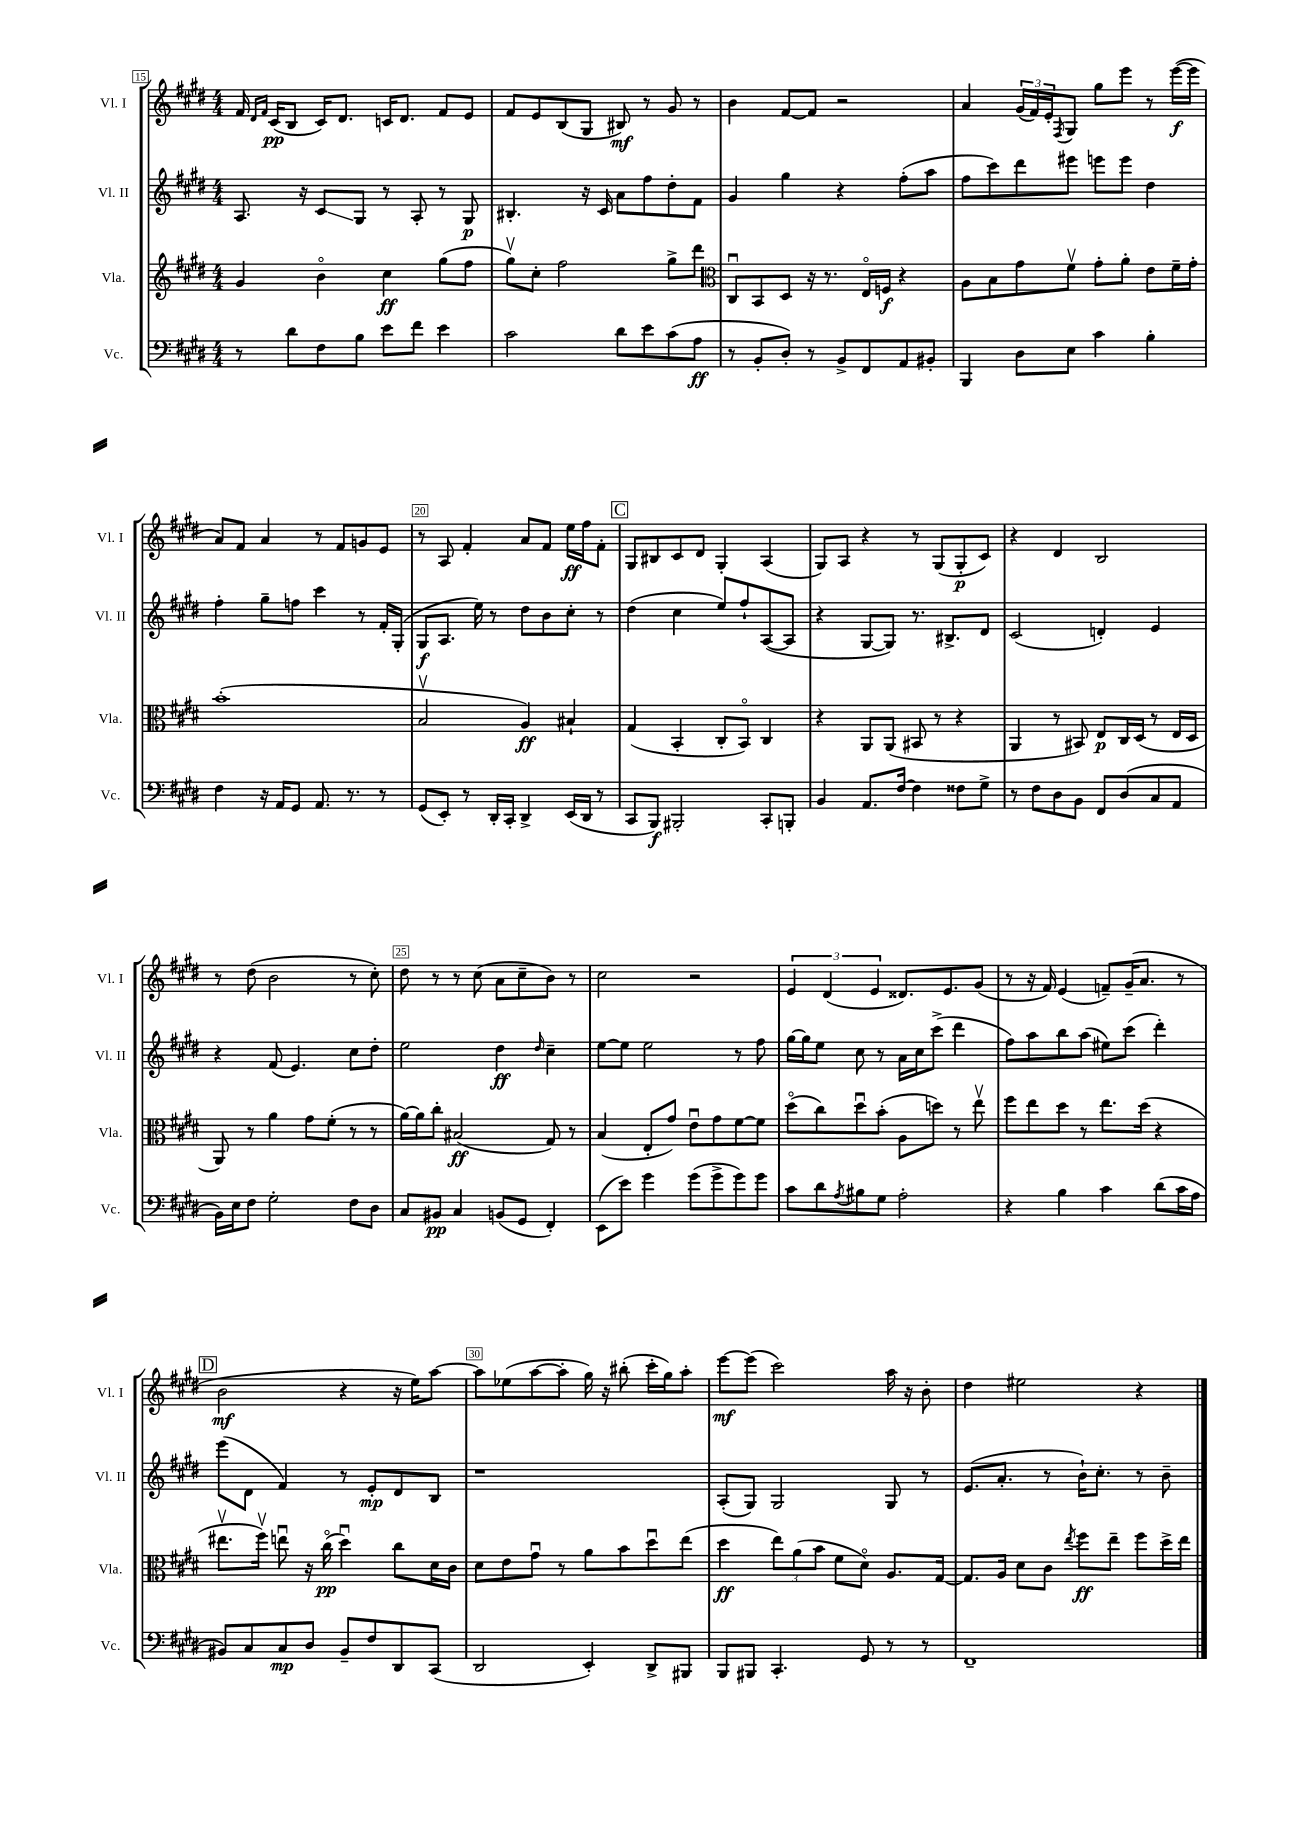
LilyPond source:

<<
\new StaffGroup <<
\new Staff = "s0" \with { instrumentName = "Vl. I" shortInstrumentName = "Vl. I" } {
    \clef treble \key e \major \numericTimeSignature \time 4/4
    fis'16 \grace { dis'16 fis'16 } cis'16\pp( b8 cis'16) dis'8. c'16 dis'8. fis'8 e'8 |
    fis'8 e'8 b8( gis8 bis8\mf) r8 gis'8 r8 |
    b'4 fis'8~ fis'8 r2 |
    a'4 \tuplet 3/2 { gis'16( fis'16) e'16-. } \acciaccatura { fis8 } gis8 gis''8 e'''8 r8 e'''16~\f( e'''16 |
    a'8) fis'8 a'4 r8 fis'8 g'8 e'8 |
    r8 a8 fis'4-. a'8 fis'8 e''16\ff fis''16 fis'8-. |
    \mark \markup { \box "C" } gis8 bis8 cis'8 dis'8 gis4-. a4( |
    gis8) a8 r4 r8 gis8( gis8-.\p cis'8) |
    r4 dis'4 b2 |
    r8 dis''8( b'2 r8 cis''8-.) |
    dis''8 r8 r8 cis''8( a'8 cis''8-- b'8) r8 |
    cis''2 r2 |
    \tuplet 3/2 { e'4 dis'4( e'4 } disis'8.) e'8. gis'8( |
    r8 r16 fis'16) e'4( f'8--) gis'16--( a'8. r8 |
    \mark \markup { \box "D" } b'2\mf r4 r16 e''16) a''8~ |
    a''8 ees''8( a''8~ a''8-. gis''16) r16 bis''8-.( cis'''16-. gis''16) a''8-. |
    e'''8~\mf e'''8( cis'''2) a''16 r16 b'8-. |
    dis''4 eis''2 r4 \bar "|." |
}
\new Staff = "s1" \with { instrumentName = "Vl. II" shortInstrumentName = "Vl. II" } {
    \clef treble \key e \major \numericTimeSignature \time 4/4
    a8. r16 cis'8\glissando gis8 r8 a8-. r8 gis8\p |
    bis4.-. r16 cis'16 a'8 fis''8 dis''8-. fis'8 |
    gis'4 gis''4 r4 fis''8-.( a''8 |
    fis''8 cis'''8) dis'''8 eis'''8 e'''8 e'''8 dis''4 |
    fis''4-. gis''8-- f''8 cis'''4 r8 fis'16-. gis16-.( |
    gis8\f a8. e''16) r8 dis''8 b'8 cis''8-. r8 |
    \mark \markup { \box "C" } dis''4( cis''4 e''8) fis''8-! a8~( a8 |
    r4 gis8~ gis8) r8. bis8.-> dis'8 |
    cis'2( d'4-.) e'4 |
    r4 fis'8( e'4.) cis''8 dis''8-. |
    e''2 dis''4\ff \grace { dis''16 } cis''4-- |
    e''8~ e''8 e''2 r8 fis''8 |
    gis''16~ gis''16 e''8 cis''8 r8 a'16 cis''16 cis'''8->( dis'''4 |
    fis''8) a''8 b''8 a''8( eis''8) cis'''8( dis'''4-.) |
    \mark \markup { \box "D" } e'''8( dis'8 fis'4) r8 e'8-.\mp dis'8 b8 |
    r1 |
    a8-.( gis8) gis2 gis8 r8 |
    e'8.( a'8.-. r8 b'16-!) cis''8.-. r8 b'8-- \bar "|." |
}
\new Staff = "s2" \with { instrumentName = "Vla." shortInstrumentName = "Vla." } {
    \clef treble \key e \major \numericTimeSignature \time 4/4
    gis'4 b'4\flageolet cis''4\ff gis''8( fis''8 |
    gis''8\upbow) cis''8-. fis''2 gis''8-> dis'''8 |
    \clef alto cis8\downbow b,8 dis8 r16 r8. e16\flageolet f16\f r4 |
    a8 b8 gis'8 fis'8\upbow gis'8-. a'8-. e'8 fis'16-- gis'16-. |
    b'1-.( |
    b2\upbow a4\ff) bis4-! |
    \mark \markup { \box "C" } gis4( b,4-. cis8-. b,8\flageolet) cis4 |
    r4 a,8 a,8( bis,8 r8 r4 |
    a,4 r8 bis,8) e8\p cis16 dis16( r8 e16 dis16 |
    a,8) r8 a'4 gis'8 fis'8-.( r8 r8 |
    a'16~) a'16 cis''8-. bis2\ff( gis8) r8 |
    b4( e8-. gis'8) e'8\downbow gis'8 fis'8~ fis'8 |
    dis''8\flageolet( cis''8) dis''8\downbow b'8-.( a8 d''8) r8 e''8\upbow |
    fis''8 e''8 dis''8 r8 e''8. dis''16( r4 |
    \mark \markup { \box "D" } eis''8.\upbow fis''16\upbow) e''8\downbow r16 cis''16\flageolet\pp( dis''4\downbow) cis''8 dis'16 cis'16 |
    dis'8 e'8 gis'8\downbow r8 a'8 b'8 dis''8\downbow e''8( |
    dis''4\ff \tuplet 3/2 { e''8) a'8( b'8 } fis'8 dis'8\flageolet) a8. gis16~ |
    gis8. a16 dis'8 cis'8 \acciaccatura { e''8 } fis''8\ff e''8-- fis''8 dis''16-> e''16 \bar "|." |
}
\new Staff = "s3" \with { instrumentName = "Vc." shortInstrumentName = "Vc." } {
    \clef bass \key e \major \numericTimeSignature \time 4/4
    r8 dis'8 fis8 b8 e'8 fis'8 e'4 |
    cis'2 dis'8 e'8 cis'8( a8\ff |
    r8 b,8-. dis8-.) r8 b,8-> fis,8 a,8 bis,8-. |
    b,,4 dis8 e8 cis'4 b4-. |
    fis4 r16 a,16 gis,8 a,8. r8. r8 |
    gis,8( e,8-.) r8 dis,16-. cis,16-. dis,4-> e,16( dis,16 r8 |
    \mark \markup { \box "C" } cis,8 b,,8\f) bis,,2-. cis,8-. b,,8-. |
    b,4 a,8. fis16~ fis4 fisis8 gis8-> |
    r8 fis8 dis8 b,8 fis,8 dis8( cis8 a,8 |
    b,16) e16 fis8 gis2-. fis8 dis8 |
    cis8 bis,8\pp cis4 b,8( gis,8 fis,4-.) |
    e,8( e'8) gis'4 gis'8( gis'8-> gis'8) gis'8 |
    cis'8 dis'8 \acciaccatura { a8 } bis8 gis8 a2-. |
    r4 b4 cis'4 dis'8( cis'16 a16 |
    \mark \markup { \box "D" } bis,8) cis8 cis8\mp dis8 bis,8-- fis8 dis,8 cis,8( |
    dis,2 e,4-.) dis,8-> bis,,8 |
    b,,8 bis,,8 cis,4.-. gis,8 r8 r8 |
    fis,1-- \bar "|." |
}
>>
>>
\layout { \context { \Score currentBarNumber = #15 \override BarNumber.break-visibility = ##(#f #t #t) barNumberVisibility = #(every-nth-bar-number-visible 5) \override BarNumber.stencil = #(make-stencil-boxer 0.1 0.3 ly:text-interface::print) } }
